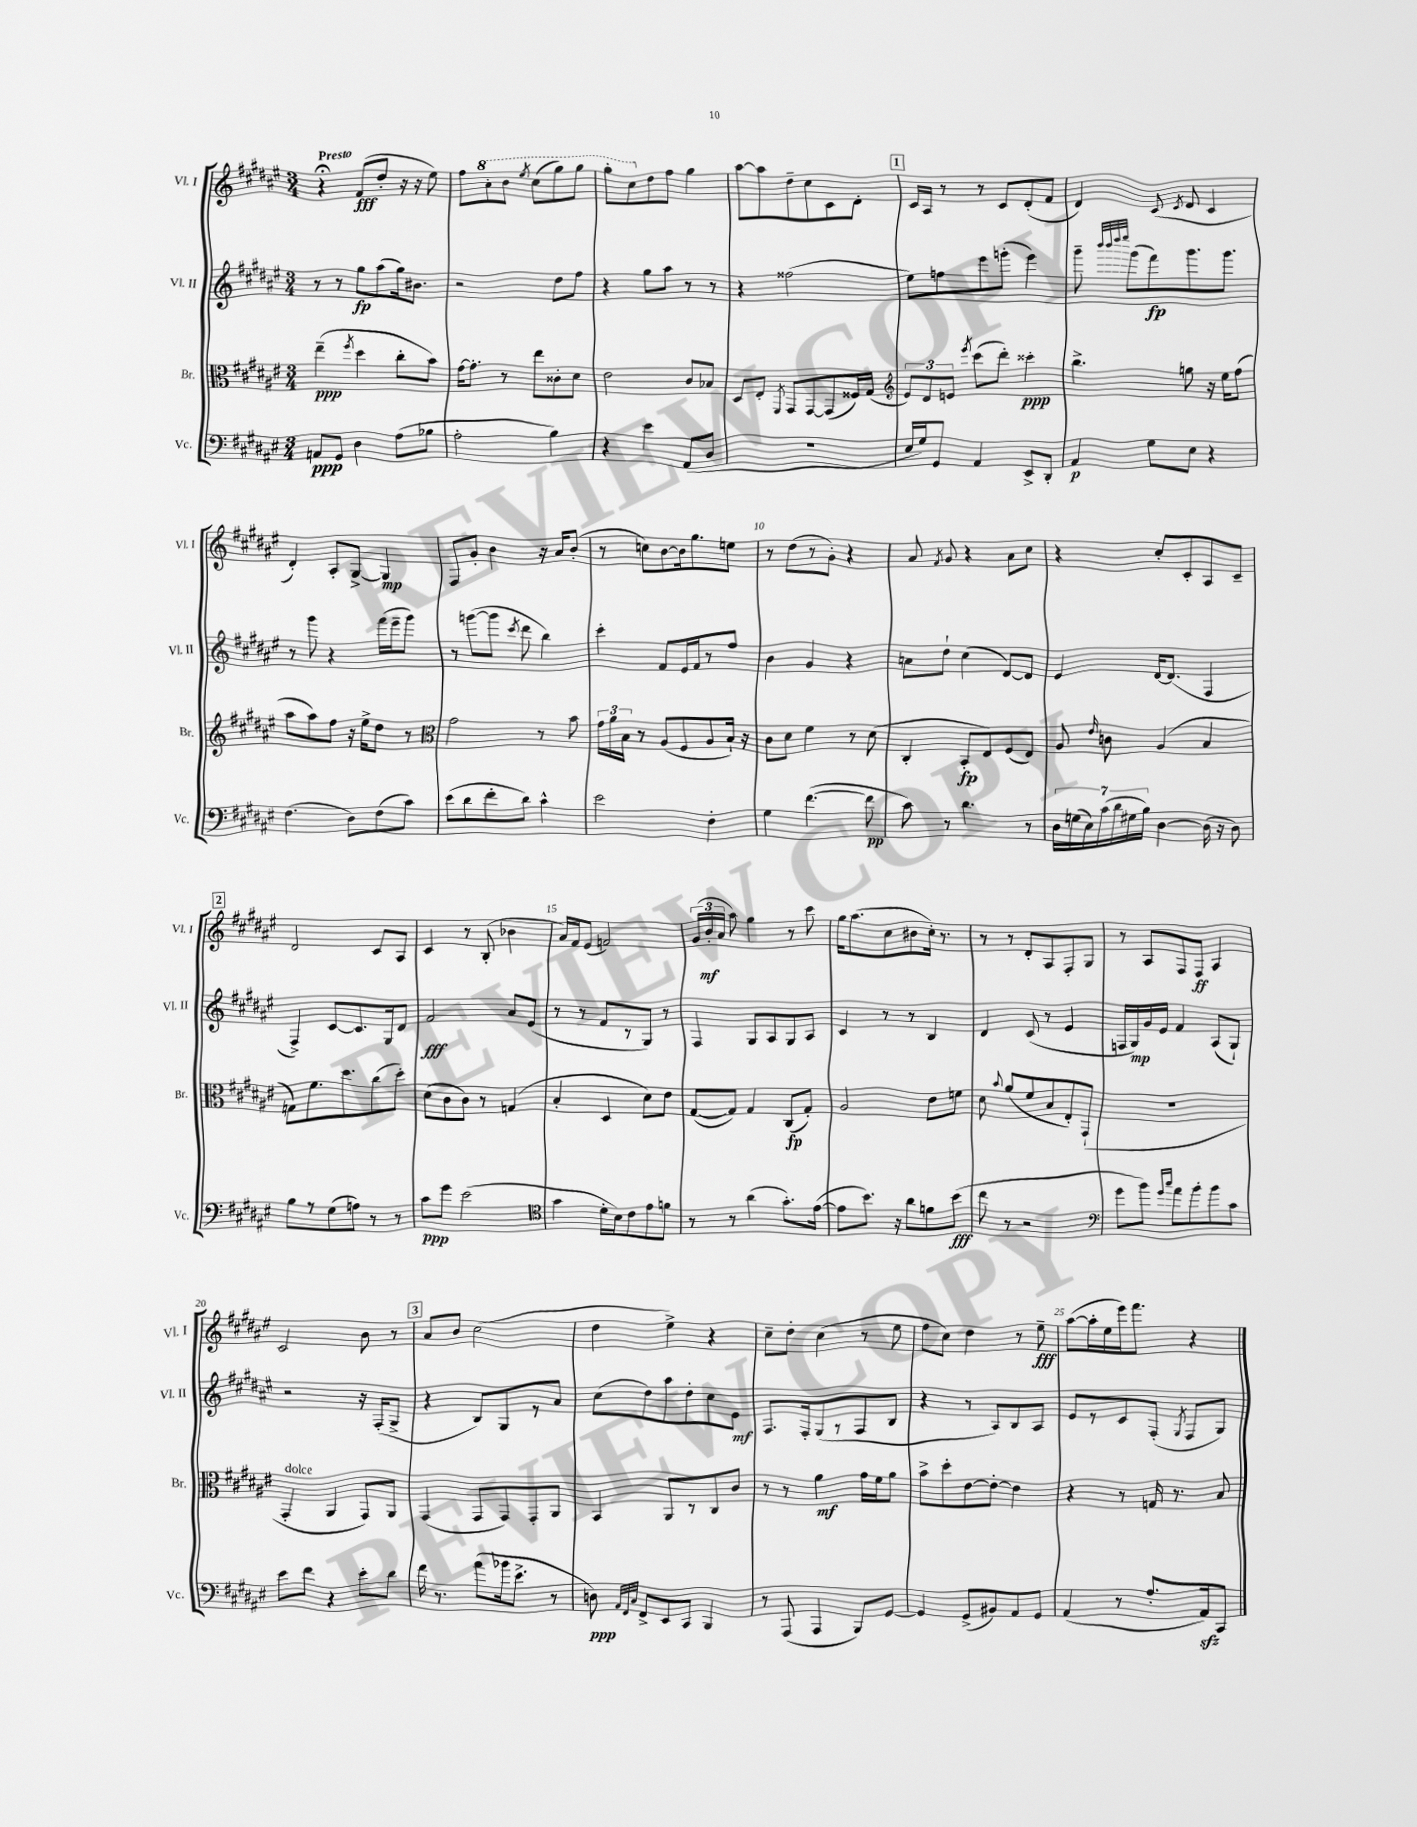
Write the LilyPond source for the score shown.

<<
\new StaffGroup <<
\new Staff = "s0" \with { instrumentName = "Vl. I" shortInstrumentName = "Vl. I" } {
    \clef treble \key fis \major \numericTimeSignature \time 3/4 \tempo "Presto"
    \autoBeamOff r4\fermata fis'8[\fff( dis''8]-. r16 r16 eis''8) |
    fis''8[ \ottava #1 ais''8-. b''8] \acciaccatura { eis'''8 } cis'''8[( gis'''8) gis'''8] |
    gis'''8[-. cis'''8 \ottava #0 dis''8 fis''8] gis''4 |
    ais''8[~ ais''8 dis''8-- cis''8 cis'8 dis'8]-. |
    \mark \markup { \box "1" } cis'16[ ais16] r8 r8 cis'8[ dis'8-.( fis'8] |
    dis'4) cis'8( \acciaccatura { cis'8 } dis'8 cis'4 |
    dis'4-.) ais8[-. gis8]~-> gis4\mp |
    fis8[ gis'8]-. b'4 r16 ais'16[ b'8]-.( |
    r8 c''8[) b'8~ b'16 gis''8. e''8] |
    r8 dis''8[( r8 gis'8]-.) r4 |
    ais'8 \acciaccatura { fis'8 } gis'8 r4 ais'8[ cis''8] |
    r4 cis''8[-. cis'8-. ais8 cis'8]-- |
    \mark \markup { \box "2" } dis'2 cis'8[ ais8] |
    cis'4 r8 b8-.( bes'4 |
    ais'16[) fis'16 eis'8]( f'2) |
    \tuplet 3/2 { gis'16[( b'16-.\mf ais'16] } ais''8) gis''4 r8 cis'''8 |
    gis''16[ ais''8.( cis''8 bis'8 cis''16]-.) r8. |
    r8 r8 dis'8[-. ais8 fis8-. gis8] |
    r8 ais8[ fis8 fis8]\ff ais4 |
    cis'2 b'8 r8 |
    \mark \markup { \box "3" } ais'8[ b'8] cis''2( |
    dis''4 eis''4->) r4 |
    cis''8[-- dis''8]-. cis''4( r8 eis''8 |
    fis''8[ cis''8]) dis''4 r8 eis''8--\fff |
    ais''8[~( ais''16-. eis''16 eis'''16) fis'''8.] r4 \bar "|." |
}
\new Staff = "s1" \with { instrumentName = "Vl. II" shortInstrumentName = "Vl. II" } {
    \clef treble \key fis \major \numericTimeSignature \time 3/4
    \autoBeamOff r8 r8 gis''8[\fp ais''8( gis''16) bis'8.] |
    r2 dis''8[ fis''8] |
    r4 gis''8[ ais''8] r8 r8 |
    r4 fisis''2( |
    \mark \markup { \box "1" } eis''8[) f''8 eis'''8 g'''8]-.( eis'''4) |
    gis'''8-- \grace { b'''32[ b'''32 dis''''32 eis''''32] } gis'''8[( fis'''8\fp) gis'''8. gis'''8.] |
    r8 gis'''8 r4 fis'''16[( eis'''16-- gis'''8]) |
    r8 g'''8[~( g'''8] \acciaccatura { cis'''8 } dis'''8 b''4) |
    cis'''4-. fis'8[ eis'16 fis'16 r8 fis''8] |
    b'4 gis'4 r4 |
    a'8[ dis''8]-! cis''4( dis'8[~) dis'8] |
    eis'4 dis'16[~ dis'8.]( fis4 |
    \mark \markup { \box "2" } fis4->) cis'8[~ cis'8. gis16 dis'8] |
    fis'2\fff ais'8[ eis'8]( |
    r8 r8 fis'8[ r8 gis8]) r8 |
    fis4 gis8[ ais8 gis8 ais8] |
    cis'4 r8 r8 b4 |
    dis'4 cis'8( r8 eis'4 |
    f16[ gis16\mp) gis'16 eis'16] fis'4 ais8[( gis8]-!) |
    r2 r16 fis16[-.( gis8]-> |
    \mark \markup { \box "3" } r4 b8[) gis8 r8 ais'8] |
    cis''8[( dis''8) ais''8 dis''8-. cis''8 eis'8]\mf |
    fis8.[ fis16-. gis8( r8 fis8 b8] |
    r4 r8 ais8[) b8 ais8] |
    eis'8[ r8 cis'8 fis8]-.( \acciaccatura { gis8 } fis8[ gis8]) \bar "|." |
}
\new Staff = "s2" \with { instrumentName = "Br." shortInstrumentName = "Br." } {
    \clef alto \key fis \major \numericTimeSignature \time 3/4
    \autoBeamOff eis''4--\ppp( \acciaccatura { fis''8 } dis''4 cis''8[-. b'8]) |
    gis'16[~ gis'8.]-. r8 eis''8[ cisis'8-. dis'8] |
    eis'2 cis'8[ bes8] |
    dis8[ eis8]-. \acciaccatura { fis,8 } gis,8[ gis,8~ gis,8( fisis16) gis16]( |
    \mark \markup { \box "1" } \clef treble \tuplet 3/2 { eis'8[) dis'8 e'8] } \acciaccatura { eis'''8 } cis'''8[( dis'''8]-.) cisis'''4-.\ppp |
    b''4.-> g''8 r16 eis''16[ fis''8]( |
    ais''8[ ais''8) fis''8] r16 eis''16[-> dis''8] r8 |
    \clef alto gis'2 r8 b'8 |
    \tuplet 3/2 { gis'16[ ais'16 b16] } r8 ais8[( fis8 ais8 b16]-!) r16 |
    cis'8[ dis'8] fis'4 r8 dis'8( |
    cis4-. b,8[-.\fp eis8) fis8( eis8]) |
    ais8 \grace { eis'16 } c'8 ais4( b4 |
    \mark \markup { \box "2" } g8[) fis'8. dis''8. cis''8( dis''8]-.) |
    dis'8[( cis'8 cis'8]) r8 g4( |
    b4-. dis4 dis'8[) eis'8] |
    gis8[~( gis8]) gis4 cis8[\fp( gis8]-.) |
    ais2 eis'8[ f'8] |
    dis'8 \appoggiatura { b'8 } ais'8[( fis'8 b8 eis8-.) gis,8]-!( |
    R2. |
    gis,4-.^\markup { \italic "dolce" } ais,4 gis,8[) ais,8] |
    \mark \markup { \box "3" } gis,4( gis,8[ gis,8) gis,8-. ais,8] |
    b,4 ais,8[ r8 cis8 cis'8] |
    r8 r8 ais'4\mf gis'16[ fis'16 ais'8] |
    b'8[-> dis''8-. eis'8~ eis'8]~-. eis'4 |
    r4 r8 g16 r8. b8 \bar "|." |
}
\new Staff = "s3" \with { instrumentName = "Vc." shortInstrumentName = "Vc." } {
    \clef bass \key fis \major \numericTimeSignature \time 3/4
    \autoBeamOff a,8[\ppp gis,8] dis4 ais8[( bes8] |
    ais2-. b4) |
    r4 eis'4 ais,8[( dis8] |
    R2. |
    \mark \markup { \box "1" } eis16[ gis16) gis,8] ais,4 eis,8[-> dis,8]-. |
    ais,4\p gis8[ eis8] r4 |
    fis4.( dis8[) fis8( cis'8]) |
    eis'8[( dis'8 fis'8-. dis'8]) cis'4-^ |
    eis'2 fis4-. |
    gis4 fis'4.~( fis'8\pp |
    cis'8) r8 dis'4. r8 |
    \tuplet 7/4 { dis16[ g16( eis16) cis'16( dis'16 gis16 b16]) } dis4~ dis16( r16 dis8) |
    \mark \markup { \box "2" } b8[ r8 gis8( a8]) r8 r8 |
    cis'8[\ppp gis'8] eis'2( |
    \clef tenor gis'4 dis'16[-. b16) cis'8 eis'8 f'8] |
    r8 r8 ais'4( gis'8.[-.) eis'16]~( |
    eis'8[ b'8.]) r16 ais'8[ f'8 b'8]\fff( |
    cis''8 r8 r2 |
    \clef bass gis'8[ b'8]) \grace { gis'16[ cis''16] } ais'8[ b'8-. b'8 cis'8] |
    eis'8[ fis'8] r4 eis'8[-. dis'8] |
    \mark \markup { \box "3" } fis'16 r8. ais'8[( bes'16 eis'8.]-> r8 |
    d8\ppp) \grace { ais,32[ fis,32 cis32] } fis,8[-> eis,8 cis,8] b,,4 |
    r8 ais,,8( ais,,4 b,,8[) gis,8]~ |
    gis,4 gis,8[->( bis,8) ais,8 gis,8] |
    ais,4( r8 ais8.[-. ais,16\sfz) cis,8] \bar "|." |
}
>>
>>
\layout { \context { \Score \override BarNumber.break-visibility = ##(#f #t #t) barNumberVisibility = #(every-nth-bar-number-visible 5) } }
